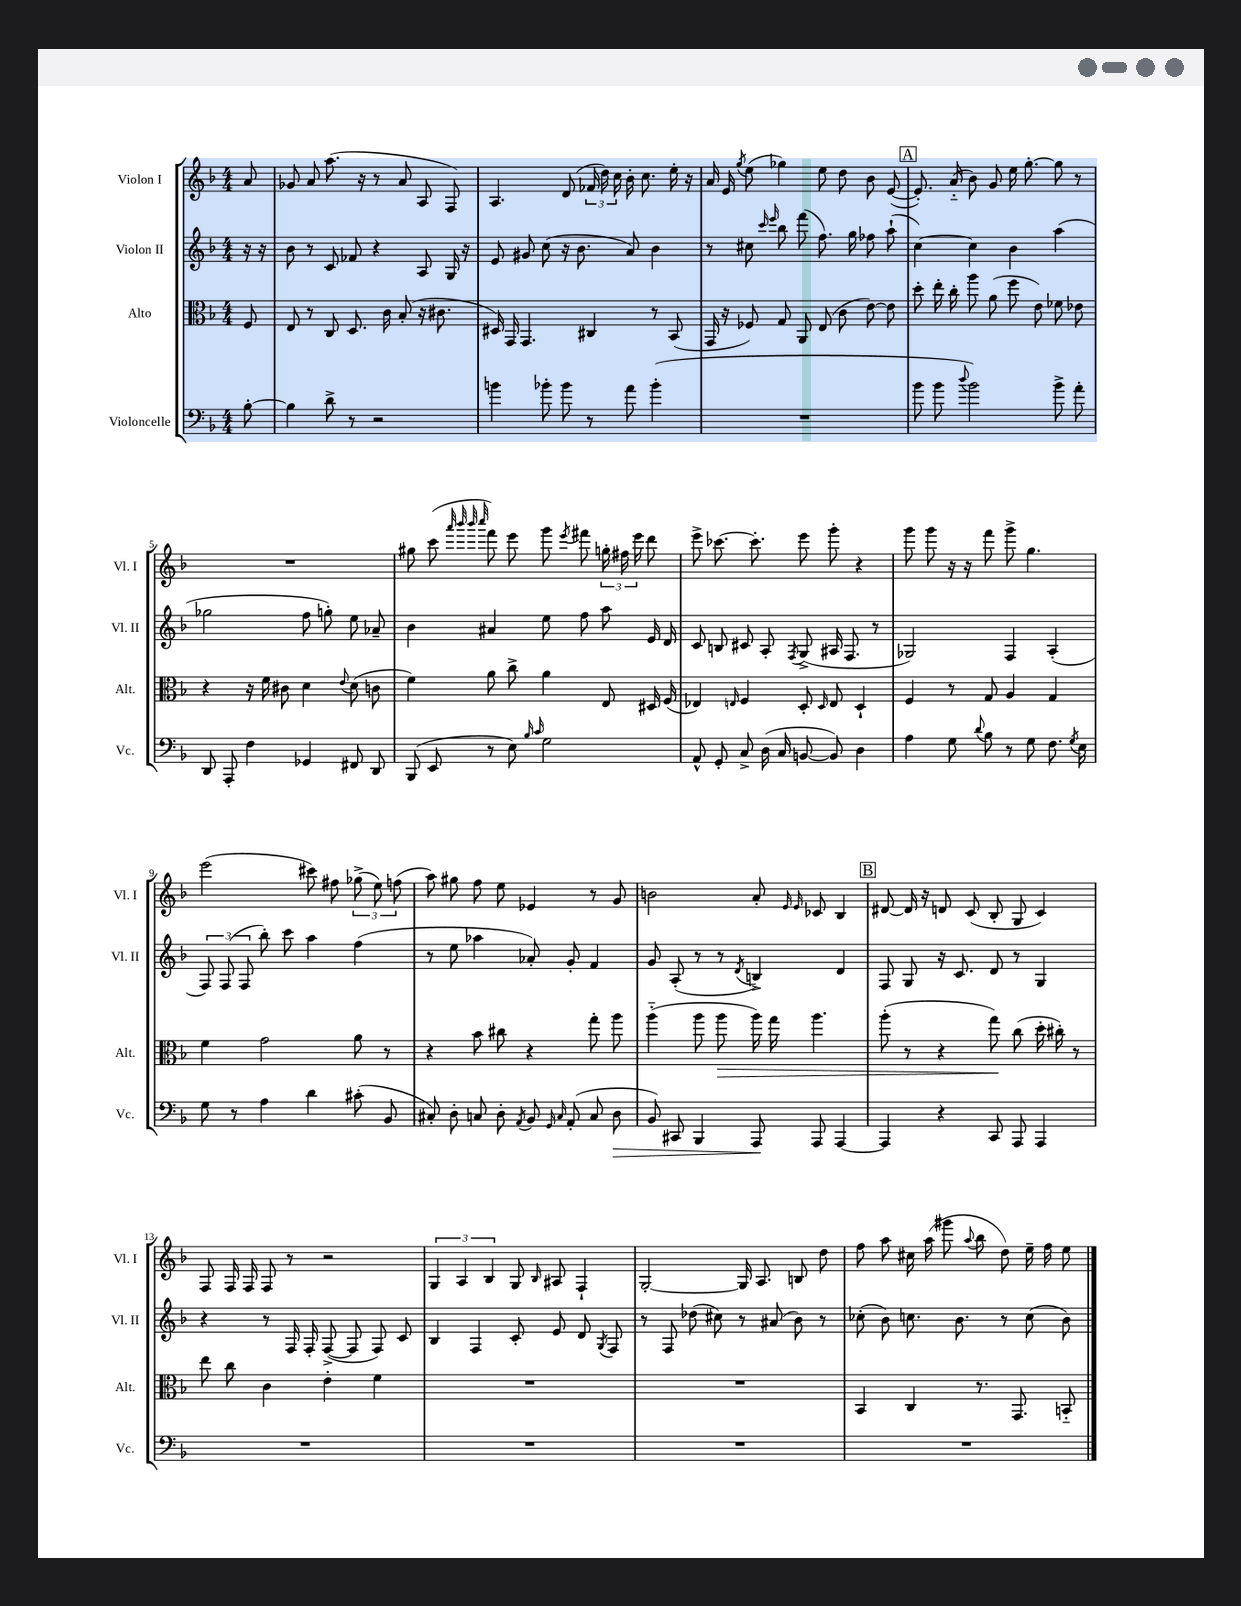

**kern	**kern	**kern	**kern
*staff4	*staff3	*staff2	*staff1
*clefF4	*clefC3	*clefG2	*clefG2
*k[b-]	*k[b-]	*k[b-]	*k[b-]
*M4/4	*M4/4	*M4/4	*M4/4
[8B-'\	8F/	16r	8a/
.	.	16r	.
=	=	=	=
4B-\]	8E/	8b-\	8g-/
.	8r	8r	8a/
8d^\	8C/	8c/	(8.aa\
8r	8.D/	8f-/	.
.	.	.	16r
2r	.	4r	8r
.	16c\	.	.
.	(8B-'/	.	8a/
.	16r	8A/	8A/
.	8.c#\	.	.
.	.	16G/	8F/)
.	.	16r	.
=	=	=	=
4b\	16D#/)	8e/	4.A/
.	16GG/	.	.
.	4.GG/	8g#/	.
8b-'\	.	(8cc\	.
8b-\	.	16r	(8d/
.	.	8.b-\	.
8r	4C#/	.	24f-/
.	.	.	24dd\)
.	.	.	24cc\
8a\	.	8a/)	16b-'\
.	.	.	8.cc\
(4b-'\	8r	4b-\	.
.	(8BB-/	.	16ee'\
.	.	.	16r
=	=	=	=
1r	16GG/	8r	16a/
.	16r	.	16e/
.	.	.	8qgg/
.	8F-/)	8cc#\	(8ee\
.	.	16qqccc/	.
.	.	16qqeee/	.
.	8G/	8bb-\	4gg-\)
.	8AA/	(8fff\	.
.	(8E/	8.ff\)	8ee\
.	8c\	.	8dd\
.	.	16gg\	.
.	[8e\)	8ff-\	8b-\
.	8e\]	(8aa`\	([8e/
=	=	=	=
8b-\	8dd'\	[4cc\)	8.e'/])
8b-\	16ee'\	.	.
.	16cc'\	.	(16a'~/
8qqdd/	.	.	.
2b-\)	8aa\	4cc\]	8b-\)
.	(8a\	.	8g/
.	8ff\	4b-\	16ee\
.	.	.	[8.gg'\
.	8e\)	.	.
8b-^\	8f-\	(4aa\	8gg\]
8a'\	8e-\	.	8r
=	=	=	=
8DD/	4r	2gg-\	1r
8AAA'/	.	.	.
4F\	16r	.	.
.	16f\	.	.
.	8c#\	.	.
4GG-/	4d\	8ff\	.
.	.	8gg'\)	.
.	8qqe/	.	.
8FF#/	(8d\	8ee\	.
8DD/	8c\	8a-~/	.
=	=	=	=
(8BBB-/	4f\)	4b-\	8gg#\
8EE/	.	.	(8ccc\
.	.	.	32qqaaa/
.	.	.	32qqbbb-/
.	.	.	32qqbbb-/
.	.	.	32qqcccc/
8r	8a\	4a#/	8fff\)
8E\)	8cc^\	.	8eee\
16qqB-/	.	.	.
16qqc/	.	.	.
2G\	4a\	8ee\	8ggg\
.	.	.	8qeee/
.	.	8ff\	8fff#\
.	8E/	8aa\	24gg'\
.	.	.	24ff#\
.	.	.	24eee\
.	16D#/	16e/	8ddd\
.	(16F/	16d/	.
=	=	=	=
8AA^^/	4E-/)	8c/	8eee^\
8GG'/	.	8B/	[8.ccc-\
.	16qqE/	.	.
8C^/	4F/	8c#/	.
.	.	.	8.ccc-'\]
(16D\	.	8A'/	.
16C/	.	.	.
.	.	8qF/	.
[8BB/	8D'/	(8G^/	8eee\
.	16qqD/	.	.
8BB/])	8E/	16A#/	8ggg'\
.	.	8.F/	.
4D\	4D`/	.	4r
.	.	8r	.
=	=	=	=
4A\	4F/	2G-/)	8ggg\
.	.	.	8ggg\
8G\	8r	.	16r
.	.	.	16r
8qqd/	.	.	.
8B-\	8G/	.	8fff\
8r	4A/	4F/	8ggg^\
8G\	.	.	4.gg\
8.F\	4G/	(4A'/	.
8qG/	.	.	.
16E\	.	.	.
=	=	=	=
8G\	4f\	12F/)	(2eee\
.	.	(12F/	.
8r	.	.	.
.	.	12F/	.
4A\	2g\	8bb-'\)	.
.	.	8ccc\	.
4d\	.	4aa\	8ccc#\)
.	.	.	8ff#\
(8c#'\	8a\	(4ff\	(12gg-^\
.	.	.	12ee\)
8BB-/	8r	.	.
.	.	.	(12ff\
=	=	=	=
8C#'/)	4r	8r	8aa\)
8D'\	.	8ee\	8gg#\
8C/	8b-\	4aa-\	8ff\
8D'\	8cc#\	.	8ee\
8qAA/	.	.	.
8BB-/	4r	8a-'/)	4e-/
16qqGG/	.	.	.
16qqC/	.	.	.
(8AA'/	.	8g'/	.
8C/	8gg'\	4f/	8r
8D\	8aa\	.	8g/
=	=	=	=
8BB-/)	(4aa'~\	8g/	2b\
8CC#/	.	(8A'/	.
4BBB-/	8aa\	8r	.
.	8aa\	8r	.
.	.	8qd/	.
8AAA/	16aa\)	4B^/)	8a'/
.	16gg\	.	.
.	.	.	16qqe/
.	.	.	16qqe/
8AAA/	4.aa\	.	8c-/
[4AAA/	.	4d/	4B-/
=	=	=	=
4AAA/]	(8aa'\	8F/	[8d#/
.	8r	8G/	16d#/]
.	.	.	16r
4r	4r	16r	8d/
.	.	8.c/	.
.	.	.	(8c/
8CC/	8gg\)	8d/	8B-'/
8AAA/	(8cc\	8r	8G/
4AAA/	16dd'\	4G/	4c/)
.	16cc#'\)	.	.
.	8r	.	.
=	=	=	=
1r	8ee\	4r	8F/
.	8cc\	.	16F/
.	.	.	16F/
.	4c\	8r	8F/
.	.	16F/	8r
.	.	16F'/	.
.	4e'\	([8F^/	2r
.	.	8F/]	.
.	4f\	8F/)	.
.	.	8c/	.
=	=	=	=
1r	1r	4B-/	6G/
.	.	.	6A/
.	.	4F/	.
.	.	.	6B-/
.	.	8c'/	8G/
.	.	.	16qqB-/
.	.	8e/	8A#/
.	.	8d/	4F`/
.	.	8qG/	.
.	.	8F/	.
=	=	=	=
1r	1r	8r	[2G'/
.	.	8F/	.
.	.	(8dd-\	.
.	.	8cc#\)	.
.	.	8r	16G/]
.	.	.	8.A/
.	.	(8a#/	.
.	.	8b-\)	8B/
.	.	8r	8dd\
=	=	=	=
1r	4BB-/	(8cc-'\	8ff\
.	.	8b-\)	8aa\
.	4C/	8.cc\	16cc#\
.	.	.	(16aa\
.	.	.	8ggg#\
.	.	8.b-\	.
.	.	.	8qqaa/
.	8.r	.	8bb-\
.	.	8r	8dd\)
.	8.GG/	.	.
.	.	(8cc\	16ee~\
.	.	.	16ff\
.	8BB'~/	8b-\)	8ee\
==	==	==	==
*-	*-	*-	*-
